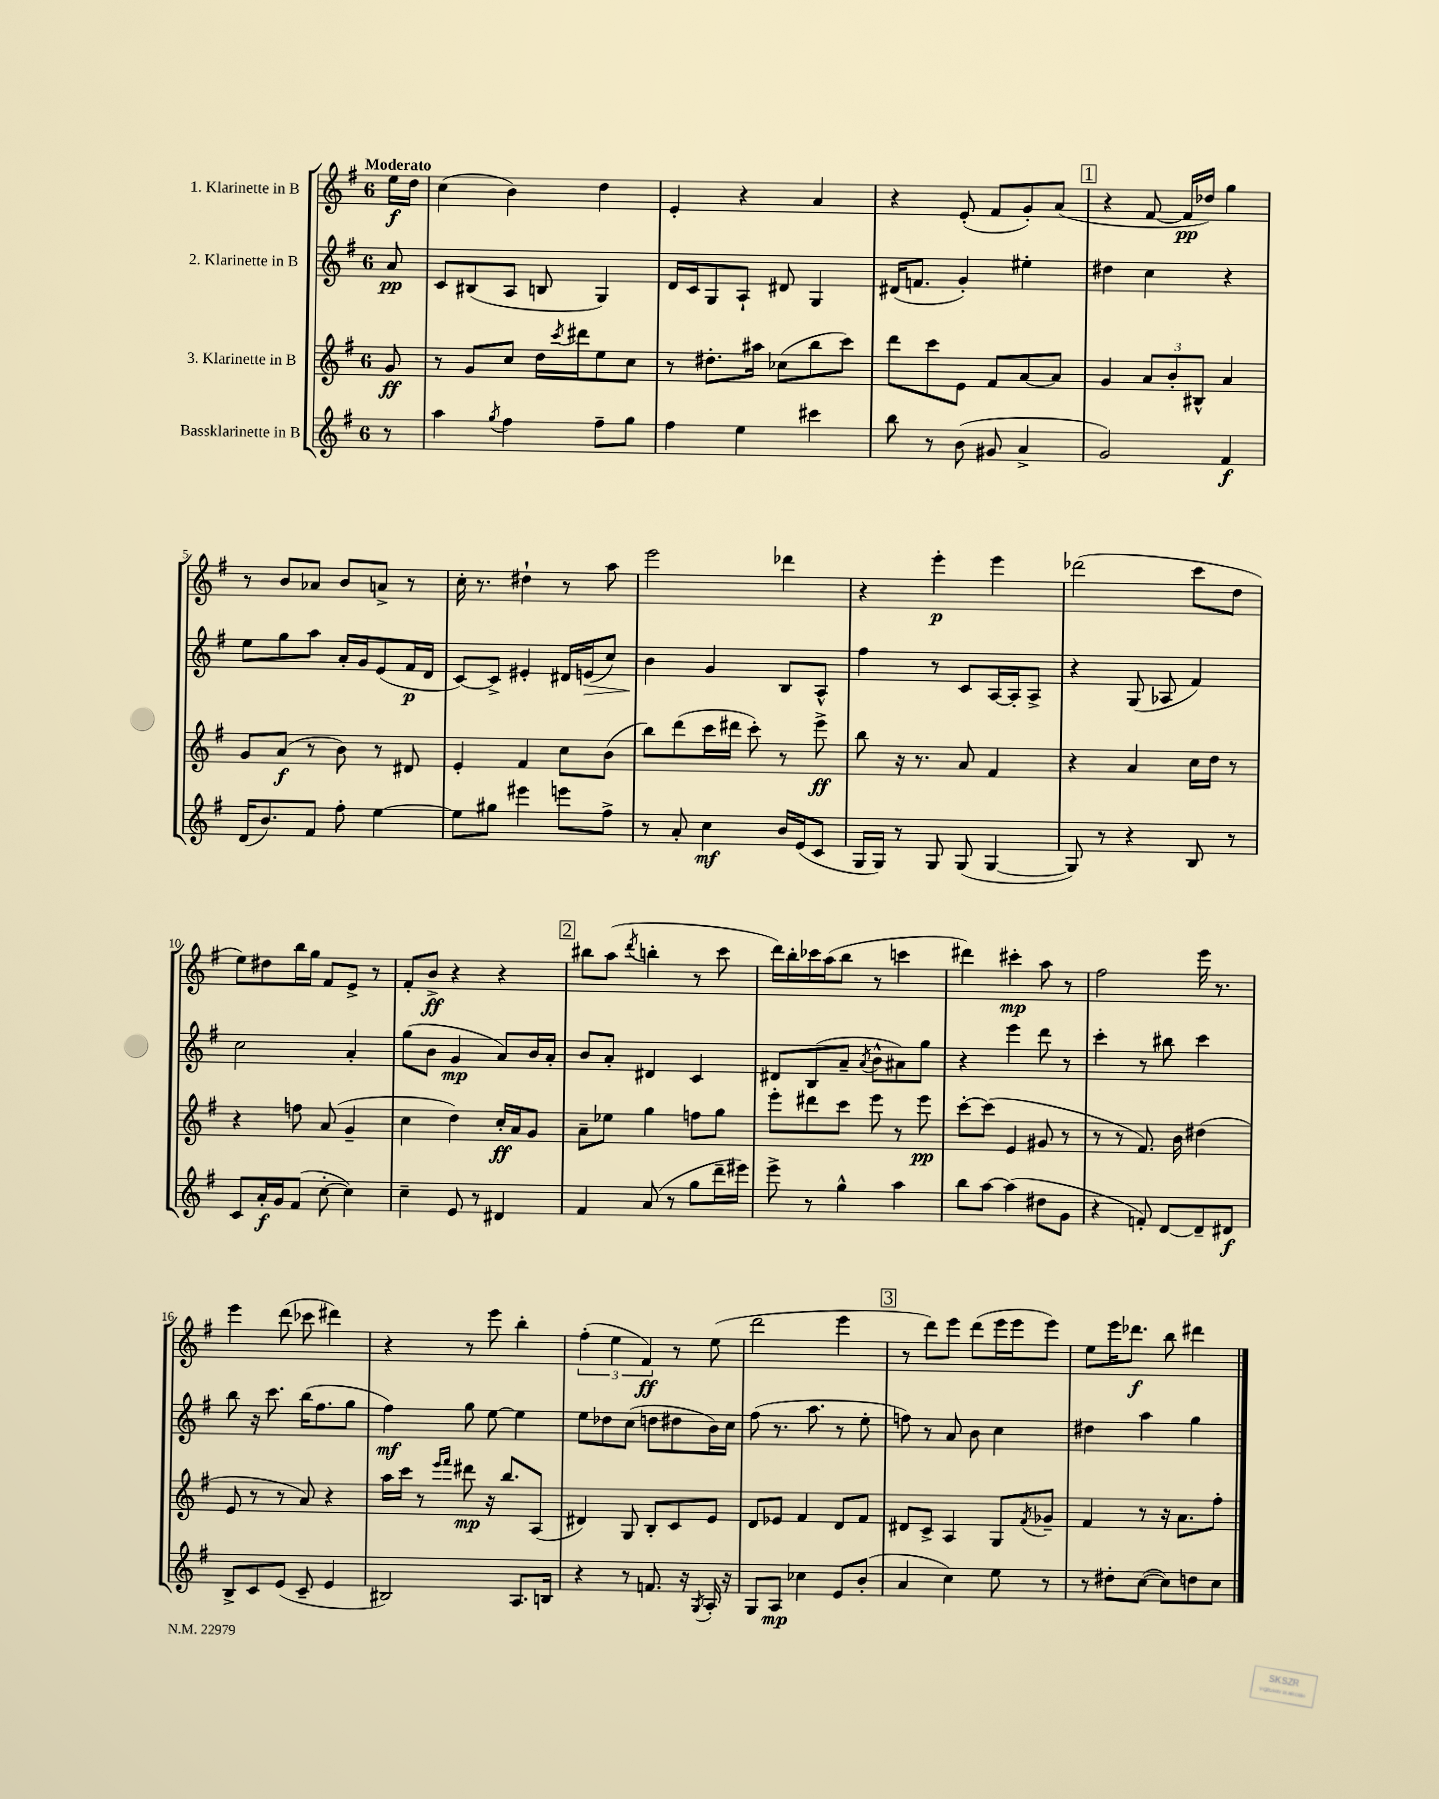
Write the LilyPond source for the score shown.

<<
\new StaffGroup <<
\new Staff = "s0" \with { instrumentName = "1. Klarinette in B" } {
    \clef treble \key g \major \once \override Staff.TimeSignature.style = #'single-digit \time 6/8 \partial 8 \tempo "Moderato"
    e''16\f d''16 |
    c''4( b'4) d''4 |
    e'4-. r4 a'4 |
    r4 e'8-.( fis'8 g'8-.) a'8( |
    \mark \markup { \box "1" } r4 fis'8~ fis'16\pp des''16) g''4 |
    r8 b'8 aes'8 b'8 a'8-> r8 |
    c''16-. r8. dis''4-! r8 a''8 |
    e'''2 des'''4 |
    r4 e'''4-.\p e'''4 |
    des'''2( c'''8 d''8 |
    e''8) dis''8 b''16 g''16 fis'8 e'8-> r8 |
    fis'8-. b'8->\ff r4 r4 |
    \mark \markup { \box "2" } bis''8 a''8( \acciaccatura { d'''8 } b''4-. r8 c'''8 |
    d'''16) b''16-. ces'''16 a''16( b''8 r8 c'''4 |
    dis'''4) cis'''4-.\mp a''8 r8 |
    fis''2 e'''16 r8. |
    e'''4 d'''8( ces'''8 dis'''4) |
    r4 r8 e'''8 b''4-. |
    \tuplet 3/2 { fis''4-.( e''4 fis'4\ff) } r8 e''8( |
    d'''2 e'''4 |
    \mark \markup { \box "3" } r8 d'''8) e'''8 d'''8( e'''16 e'''16 e'''8) |
    e''8 e'''16 des'''8.\f b''8 dis'''4 \bar "|." |
}
\new Staff = "s1" \with { instrumentName = "2. Klarinette in B" } {
    \clef treble \key g \major \once \override Staff.TimeSignature.style = #'single-digit \time 6/8 \partial 8
    a'8\pp |
    c'8 bis8( a8 b8 g4) |
    d'16 c'16 g8 a8-! dis'8 g4 |
    dis'16( f'8. g'4-.) eis''4-. |
    \mark \markup { \box "1" } dis''4 c''4 r4 |
    e''8 g''8 a''8 a'16-. g'16 e'8( fis'16\p d'16 |
    c'8~) c'8-> eis'4-. dis'16 e'16\>( c''8) |
    b'4\! g'4 b8 a8-^ |
    fis''4 r8 c'8 a16~ a16-. a8-> |
    r4 g8( aes8 fis'4) |
    c''2 a'4-. |
    g''8( b'8 g'4\mp a'8) b'16 a'16-. |
    \mark \markup { \box "2" } b'8 a'8-. dis'4 c'4 |
    dis'8 b8( a'8-- \acciaccatura { a'8 } b'8-^ ais'8) g''8 |
    r4 e'''4 d'''8 r8 |
    c'''4-. r8 bis''8 c'''4 |
    b''8 r16 c'''8. b''16( fis''8. g''8 |
    fis''4\mf) g''8 e''8~ e''4 |
    e''8 des''8 c''8( d''8 dis''8 b'16) c''16 |
    fis''8( r8. a''8. r8 e''8-. |
    \mark \markup { \box "3" } f''8) r8 a'8 b'8 c''4 |
    dis''4 a''4 g''4 \bar "|." |
}
\new Staff = "s2" \with { instrumentName = "3. Klarinette in B" } {
    \clef treble \key g \major \once \override Staff.TimeSignature.style = #'single-digit \time 6/8 \partial 8
    g'8\ff |
    r8 g'8 c''8 d''16 \acciaccatura { c'''8 } dis'''16 e''8 c''8 |
    r8 dis''8.-. ais''16 ces''8( b''8 c'''8) |
    d'''8 c'''8 e'8 fis'8 a'8~ a'8 |
    \mark \markup { \box "1" } g'4 \tuplet 3/2 { a'8 b'8-. bis8-^ } a'4 |
    g'8 a'8\f( r8 b'8) r8 dis'8 |
    e'4-. fis'4 c''8 b'8( |
    b''8) d'''8( c'''16 dis'''16 c'''8-.) r8 e'''8->\ff |
    b''8 r16 r8. a'8 fis'4 |
    r4 a'4 c''16 d''16 r8 |
    r4 f''8 a'8( g'4-- |
    c''4 d''4) c''16-.\ff a'16 g'8 |
    \mark \markup { \box "2" } a'8-- ees''8 g''4 f''8 g''8 |
    e'''8-. dis'''8 c'''8 e'''8 r8 e'''8\pp |
    c'''8~-. c'''8( e'4 gis'8 r8 |
    r8 r8 fis'8.) b'16 dis''4( |
    e'8 r8 r8 a'8) r4 |
    a''16 c'''16 r8 \grace { e'''16 fis'''16 } dis'''8\mp r16 b''8. a8( |
    dis'4) g8 b8-. c'8 e'8 |
    d'8 ees'8 fis'4 d'8 fis'8 |
    \mark \markup { \box "3" } dis'8 c'8-> a4 g8 \acciaccatura { fis'8 } ges'8-- |
    fis'4 r8 r16 a'8. fis''8-. \bar "|." |
}
\new Staff = "s3" \with { instrumentName = "Bassklarinette in B" } {
    \clef treble \key g \major \once \override Staff.TimeSignature.style = #'single-digit \time 6/8 \partial 8
    r8 |
    a''4 \acciaccatura { g''8 } fis''4 fis''8-- g''8 |
    fis''4 e''4 cis'''4 |
    b''8 r8 b'8( gis'8 a'4-> |
    \mark \markup { \box "1" } g'2) fis'4\f |
    d'16( b'8.) fis'8 fis''8-. e''4~ |
    e''8 gis''8 eis'''4 e'''8 fis''8-> |
    r8 a'8-. c''4\mf b'16 e'16( c'8 |
    g16 g16) r8 g8 g8( g4~ |
    g8) r8 r4 b8 r8 |
    c'8 a'16-.\f g'16 fis'8( c''8~-. c''4) |
    c''4-- e'8 r8 dis'4 |
    \mark \markup { \box "2" } fis'4 a'8( r8 g''8 d'''16-- eis'''16) |
    e'''8-> r8 g''4-^ a''4 |
    b''8 a''8~ a''4( dis''8 g'8 |
    r4 f'8-.) d'8~ d'8-- dis'8\f |
    b8-> c'8 e'8( c'8-- e'4 |
    bis2) a8. b16 |
    r4 r8 f'8. r16 \acciaccatura { g8 } a16-. r16 |
    g8 a8\mp ces''4 e'8 b'8-.( |
    \mark \markup { \box "3" } a'4 c''4) e''8 r8 |
    r8 dis''8-. c''8~( c''8) d''8 c''8 \bar "|." |
}
>>
>>
